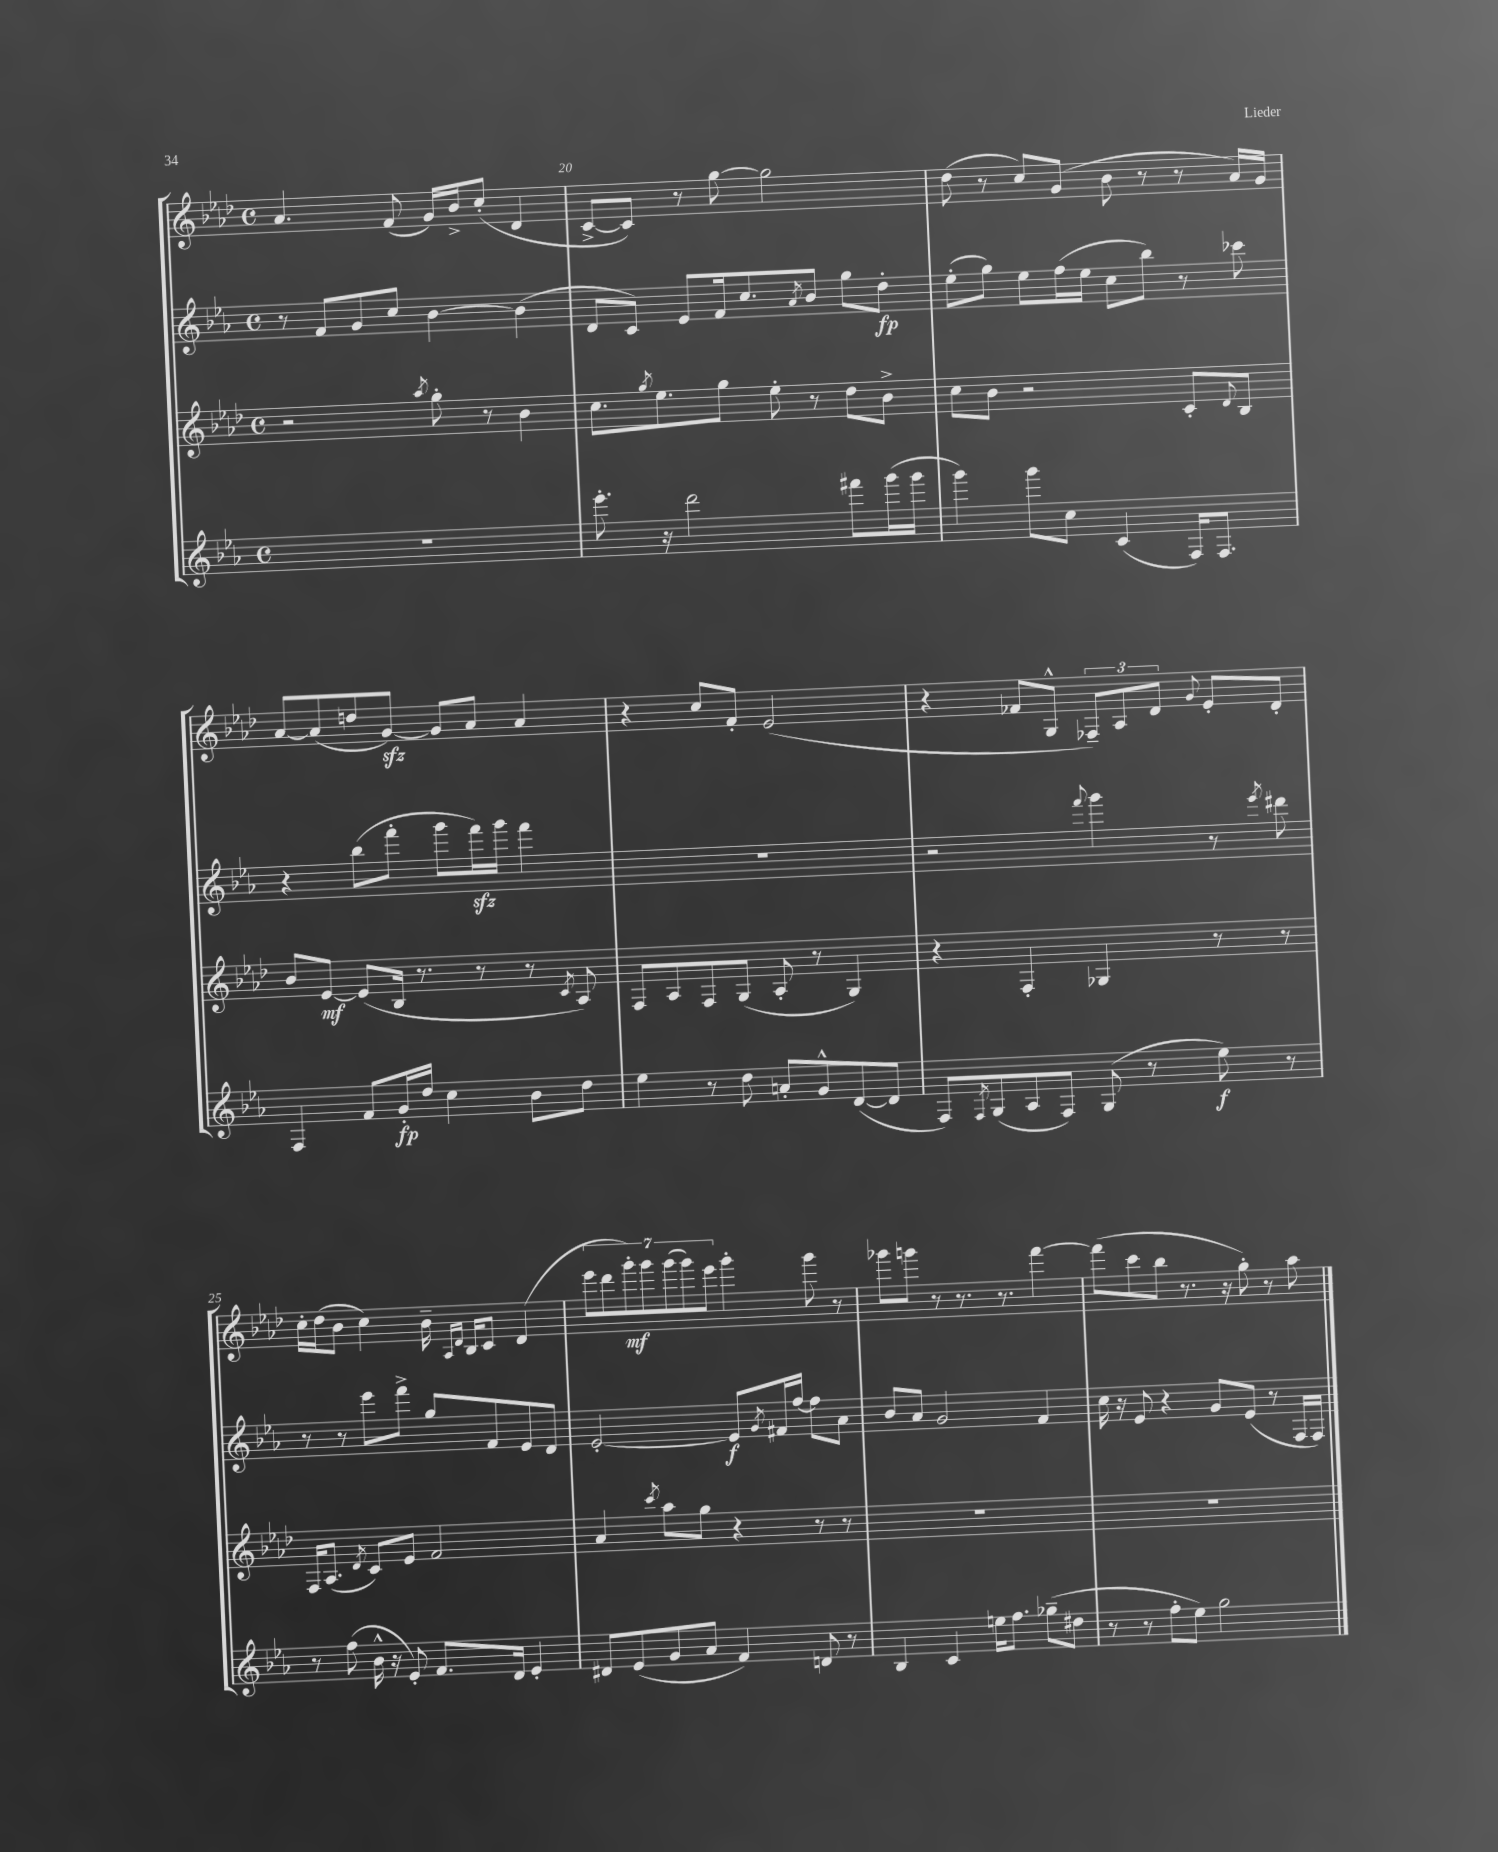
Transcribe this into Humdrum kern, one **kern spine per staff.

**kern	**dynam	**kern	**dynam	**kern	**dynam	**kern	**dynam
*part4	*part4	*part3	*part3	*part2	*part2	*part1	*part1
*staff4	*staff4	*staff3	*staff3	*staff2	*staff2	*staff1	*staff1
*clefG2	*	*clefG2	*	*clefG2	*	*clefG2	*
*k[b-e-a-]	*	*k[b-e-a-d-]	*	*k[b-e-a-]	*	*k[b-e-a-d-]	*
*M4/4	*	*M4/4	*	*M4/4	*	*M4/4	*
*met(c)	*	*met(c)	*	*met(c)	*	*met(c)	*
=19	=19	=19	=19	=19	=19	=19	=19
1r	.	2r	.	8r	.	4.a-/	.
.	.	.	.	8f/L	.	.	.
.	.	.	.	8g/	.	.	.
.	.	.	.	8cc/J	.	(8f/	.
.	.	8qaa-/	.	.	.	.	.
.	.	8gg'\	.	[4b-\	.	16g/LL)	.
.	.	.	.	.	.	16b-^/J	.
.	.	8r	.	.	.	(8cc'/J	.
.	.	4b-\	.	(4b-\]	.	4d-/	.
=20	=20	=20	=20	=20	=20	=20	=20
8.eee-'\	.	8.cc\L	.	8d/L	.	[8c^/L	.
.	.	.	.	8c/J)	.	8c/J])	.
.	.	8qgg/	.	.	.	.	.
16r	.	8.ee-\	.	.	.	.	.
2ddd\	.	.	.	8e-/L	.	8r	.
.	.	8gg\J	.	16f/k	.	[8gg\	.
.	.	.	.	8.cc/	.	.	.
.	.	8ee-'\	.	.	.	2gg\]	.
.	.	.	.	8qa-/	.	.	.
.	.	8r	.	8b-/J	.	.	.
8fff#X\L	.	8dd-\L	.	8gg\L	.	.	.
(16ggg\L	.	8b-^\J	.	8dd'\J	fp	.	.
16ggg\JJ	.	.	.	.	.	.	.
=21	=21	=21	=21	=21	=21	=21	=21
4ggg\)	.	8cc\L	.	(8ee-'\L	.	(8dd-\	.
.	.	8b-\J	.	8gg\J)	.	8r	.
8ggg\L	.	2r	.	8ee-\L	.	8cc/L)	.
8cc\J	.	.	.	(16ff\L	.	(8g/J	.
.	.	.	.	16ee-\JJ	.	.	.
(4c/	.	.	.	8cc\L	.	8b-\	.
.	.	.	.	8bb-\J)	.	8r	.
16F/KL)	.	8c'/L	.	8r	.	8r	.
8.F/J	.	.	.	.	.	.	.
.	.	8qqd-/	.	.	.	.	.
.	.	8B-/J	.	8ccc-X\	.	16a-/LL)	.
.	.	.	.	.	.	16g/JJ	.
!!LO:LB:g=z
=22	=22	=22	=22	=22	=22	=22	=22
4F/	.	8b-/L	.	4r	.	[8a-/L	.
.	.	[8e-/J	mf	.	.	(8a-/]	.
8f/L	.	(8e-/L]	.	(8bb-\L	.	8ddn/	.
16g'/L	fp	16B-/Jk	.	8fff'\J	.	[8gzz/J)	.
16dd/JJ	.	8.r	.	.	.	.	.
4cc\	.	.	.	8ggg\L	.	8g/L]	.
.	.	8r	.	16fffzz\L)	.	8a-/J	.
.	.	.	.	16ggg\JJ	.	.	.
8b-\L	.	8r	.	4fff\	.	4a-/	.
.	.	8qc/	.	.	.	.	.
8dd\J	.	8A-/)	.	.	.	.	.
=23	=23	=23	=23	=23	=23	=23	=23
4ee-\	.	8F/L	.	1r	.	4r	.
.	.	8A-/	.	.	.	.	.
8r	.	8F/	.	.	.	8cc/L	.
8dd\	.	(8G/J	.	.	.	8f'/J	.
8an'/L	.	8A-'/	.	.	.	(2e-/	.
8g^^/	.	8r	.	.	.	.	.
([8d/	.	4G/)	.	.	.	.	.
8d/J]	.	.	.	.	.	.	.
=24	=24	=24	=24	=24	=24	=24	=24
8F/L)	.	4r	.	2r	.	4r	.
8qF/	.	.	.	.	.	.	.
(8G/	.	.	.	.	.	.	.
8A-/	.	4F'/	.	.	.	8f-X/L	.
8F/J)	.	.	.	.	.	8G^^/J	.
.	.	.	.	8qqfff/	.	.	.
(8G/	.	4G-X/	.	4ggg\	.	12F-X~/L)	.
.	.	.	.	.	.	12A-/	.
8r	.	.	.	.	.	.	.
.	.	.	.	.	.	12d-/J	.
.	.	.	.	.	.	8qqg/	.
8ee-\)	f	8r	.	8r	.	8e-'/L	.
.	.	.	.	8qeee-/	.	.	.
8r	.	8r	.	8ddd#X\	.	8d-'/J	.
!!LO:LB:g=z
=25	=25	=25	=25	=25	=25	=25	=25
8r	.	16F/KL	.	8r	.	16cc'\LL	.
.	.	(8.A-/J	.	.	.	(16dd-\J	.
(8ff\	.	.	.	8r	.	8b-\J	.
.	.	8qd-/	.	.	.	.	.
16b-^^\	.	8c/L)	.	8eee-\L	.	4cc\)	.
16r	.	.	.	.	.	.	.
8e-'/)	.	8e-/J	.	8fff^\J	.	.	.
8.f/L	.	2f/	.	8gg/L	.	16b-~\	.
.	.	.	.	.	.	16qqA-/LL	.
.	.	.	.	.	.	16qqd-/JJ	.
.	.	.	.	.	.	16B-/KL	.
.	.	.	.	8f/	.	8c/J	.
16d/Jk	.	.	.	.	.	.	.
4e-'/	.	.	.	8e-/	.	(4d-/	.
.	.	.	.	8d/J	.	.	.
=26	=26	=26	=26	=26	=26	=26	=26
8d#X/L	.	4a-/	.	[2e-'/	.	14eee-\L	.
.	.	.	.	.	.	14ddd-\	.
(8e-/	.	.	.	.	.	.	.
.	.	.	.	.	.	14ggg'\)	mf
.	.	.	.	.	.	14ggg\	.
.	.	8qccc/	.	.	.	.	.
8g/	.	8aa-\L	.	.	.	.	.
.	.	.	.	.	.	(14ggg\	.
.	.	.	.	.	.	14ggg\)	.
8a-/J	.	8gg\J	.	.	.	.	.
.	.	.	.	.	.	14eee-\J	.
4f/)	.	4r	.	8e-/L]	f	4ggg'\	.
.	.	.	.	8qg/	.	.	.
.	.	.	.	16f#X/L	.	.	.
.	.	.	.	[16ff/JJ	.	.	.
8dn/	.	8r	.	8ff\L]	.	8ggg\	.
8r	.	8r	.	8a-\J	.	8r	.
=27	=27	=27	=27	=27	=27	=27	=27
4B-/	.	1r	.	8b-/L	.	8ggg-X\L	.
.	.	.	.	8a-/J	.	8gggn\J	.
4c/	.	.	.	2g/	.	8r	.
.	.	.	.	.	.	8.r	.
16een\KL	.	.	.	.	.	.	.
8.ff\J	.	.	.	.	.	8.r	.
(8gg-X~\L	.	.	.	4f/	.	[4fff\	.
8dd#X\J	.	.	.	.	.	.	.
=28	=28	=28	=28	=28	=28	=28	=28
8r	.	1r	.	16cc\	.	(8fff\L]	.
.	.	.	.	16r	.	.	.
8r	.	.	.	8e-/	.	8ccc\	.
8ff'\L	.	.	.	4r	.	8bb-\J	.
8ee-\J)	.	.	.	.	.	8.r	.
2gg\	.	.	.	8g/L	.	.	.
.	.	.	.	.	.	16r	.
.	.	.	.	(8e-/J	.	8gg'\)	.
.	.	.	.	8r	.	8r	.
.	.	.	.	16F/LL	.	8aa-\	.
.	.	.	.	16F/JJ)	.	.	.
==	==	==	==	==	==	==	==
*-	*-	*-	*-	*-	*-	*-	*-
